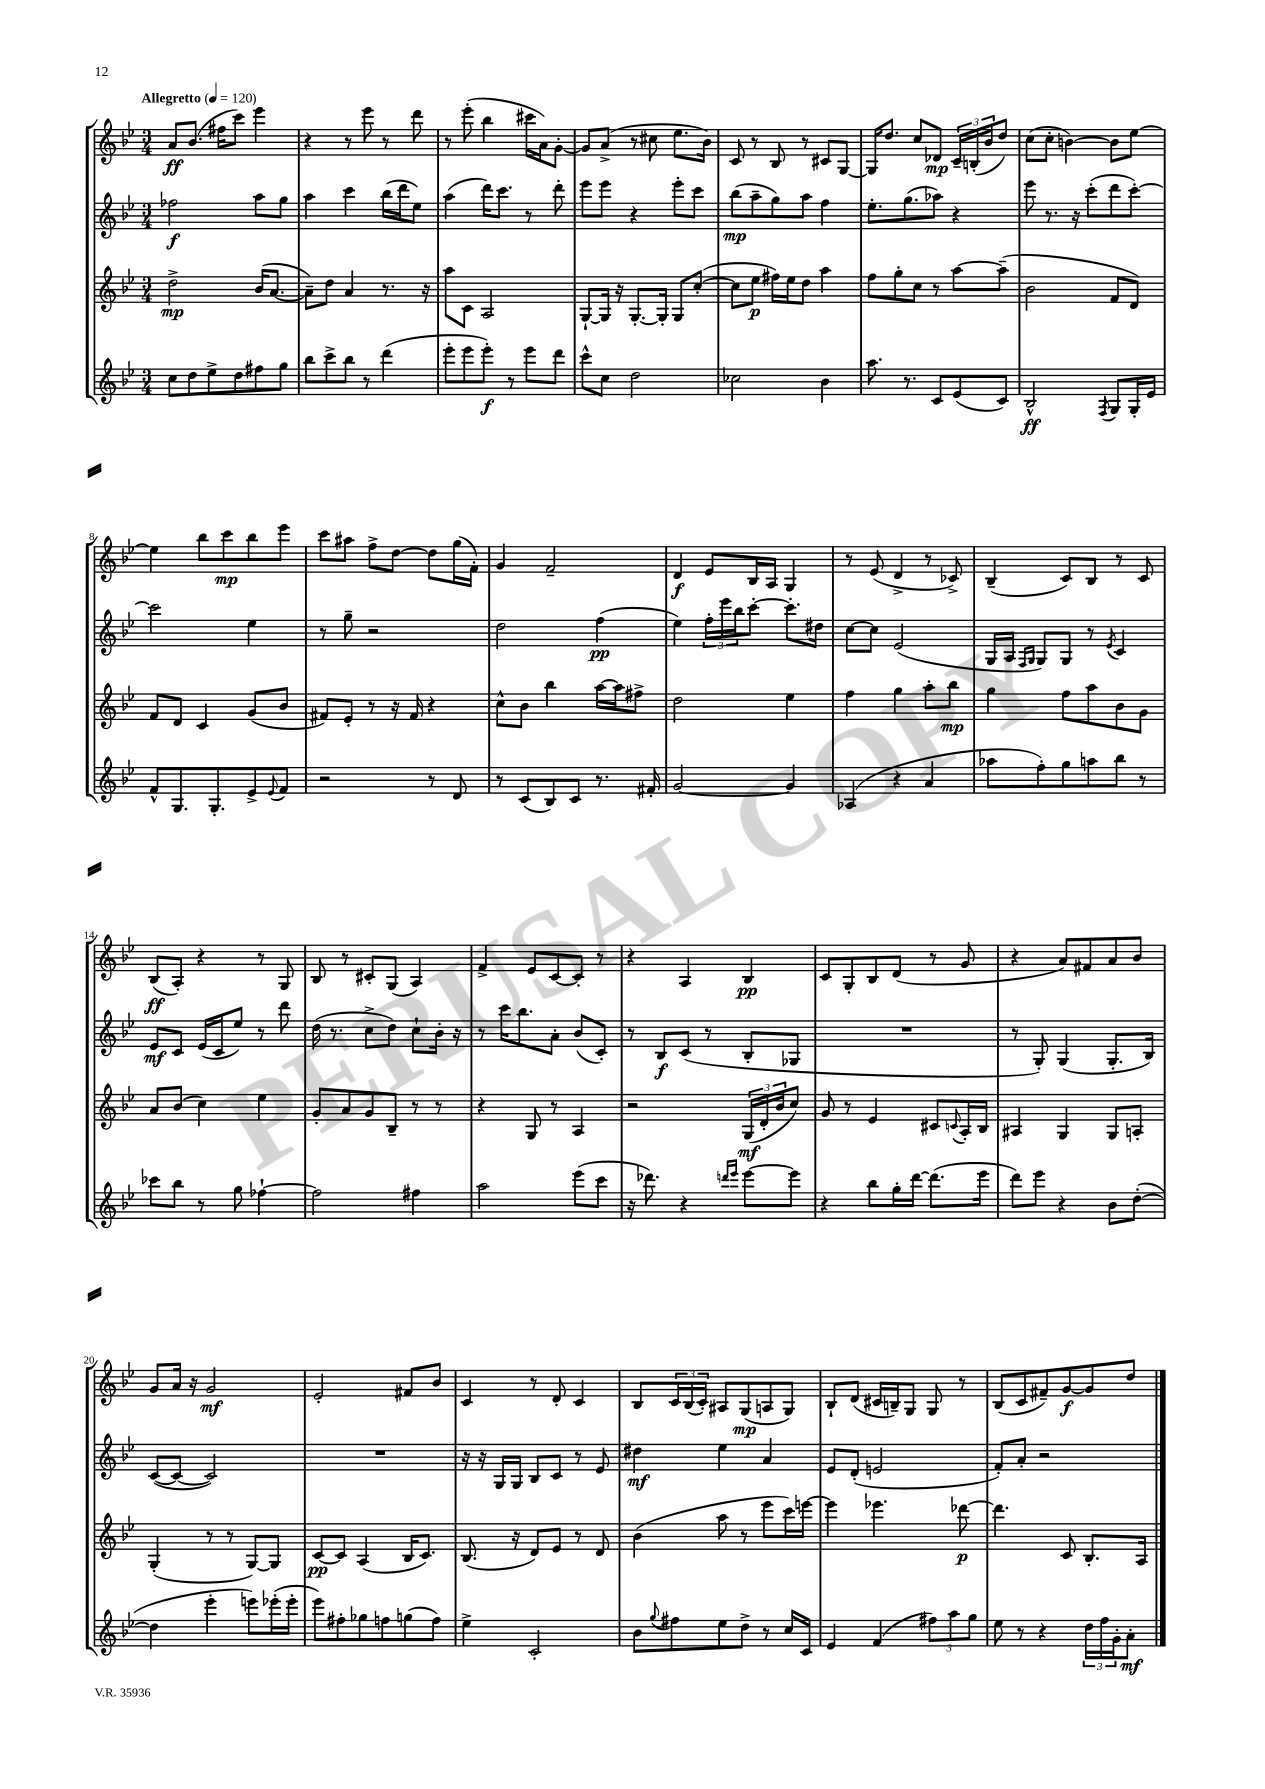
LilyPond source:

<<
\new StaffGroup <<
\new Staff = "s0" {
    \clef treble \key bes \major \numericTimeSignature \time 3/4 \tempo "Allegretto" 4 = 120
    a'8\ff bes'8.( fis''16 c'''8) ees'''4 |
    r4 r8 ees'''8 r8 d'''8 |
    r8 ees'''8-.( bes''4 cis'''16 a'16) g'8~-. |
    g'8 a'8->( r8 cis''8 ees''8. bes'16) |
    c'8 r8 bes8 r8 cis'8 g8~ |
    g16 d''8. c''8 des'8\mp \tuplet 3/2 { c'16-- b16-.( bes'16 } d''8) |
    c''8( c''8-. b'4~) b'8 ees''8~ |
    ees''4 bes''8 c'''8\mp bes''8 ees'''8 |
    c'''8 ais''8 f''8-> d''8~ d''8 g''16( f'16-.) |
    g'4 f'2-- |
    d'4\f ees'8 bes16 a16 g4 |
    r8 ees'8( d'4-> r8 ces'8->) |
    bes4--( c'8) bes8 r8 c'8 |
    bes8\ff( a8-.) r4 r8 g8 |
    bes8 r8 cis'8-. g8( a4) |
    f'4-> ees'8 c'8~ c'8-. r8 |
    r4 a4 bes4\pp |
    c'8 g8-. bes8 d'8( r8 g'8 |
    r4 a'8) fis'8 a'8 bes'8 |
    g'8 a'16 r16 g'2\mf |
    ees'2-. fis'8 bes'8 |
    c'4 r8 d'8-. c'4 |
    bes8 \tuplet 3/2 { c'16 bes16( c'16-.) } ais8 g8\mp( a8 g8) |
    bes8-! d'8( cis'16 b16--) g8 g8 r8 |
    bes8( c'8 fis'8--) g'8~\f g'8 d''8 \bar "|." |
}
\new Staff = "s1" {
    \clef treble \key bes \major \numericTimeSignature \time 3/4
    fes''2\f a''8 g''8 |
    a''4 c'''4 bes''16( d'''16 ees''8) |
    a''4( d'''16) c'''8. r8 d'''8-. |
    ees'''8 ees'''8 r4 ees'''8-. c'''8 |
    bes''8\mp( a''8-- g''8) a''8 f''4 |
    ees''8.-. g''8.( aes''8) r4 |
    ees'''8 r8. r16 c'''8-.( d'''8 c'''8~-.) |
    c'''2 ees''4 |
    r8 g''8-- r2 |
    d''2 f''4\pp( |
    ees''4) \tuplet 3/2 { f''16-. ees'''16 bes''16 } c'''8~-. c'''8.-. dis''16 |
    c''8~ c''8 ees'2( |
    g16 a16 \grace { f16 g16 } g8) g8 r8 \acciaccatura { ees'8 } c'4 |
    ees'8\mf c'8 ees'16( c'16 ees''8) r8 d'''8 |
    d''16( r8. c''8-> d''8) c''8-! bes'16-. r16 |
    r8 c'''16 bes''8. a'8-. bes'8( c'8-.) |
    r8 bes8\f c'8( r8 bes8-. ges8 |
    R2. |
    r8 g8-.) g4( g8.-. bes16) |
    c'8~( c'8~ c'2) |
    R2. |
    r16 r16 g16 g16 bes8 c'8 r8 ees'8 |
    dis''4\mf ees''4 a'4 |
    ees'8 d'8-.( e'2 |
    f'8-.) a'8-. r2 \bar "|." |
}
\new Staff = "s2" {
    \clef treble \key bes \major \numericTimeSignature \time 3/4
    d''2->\mp bes'16( a'8.~ |
    a'8--) d''8 a'4 r8. r16 |
    a''8 c'8 a2 |
    g8~-! g16 r16 g8.~-. g16-. g8 c''8~-.( |
    c''8 ees''8\p fis''16) ees''16 d''8 a''4 |
    f''8 g''8-. c''8 r8 a''8~ a''8--( |
    bes'2 f'8 d'8) |
    f'8 d'8 c'4 g'8( bes'8 |
    fis'8) ees'8-. r8 r16 fis'16 r4 |
    c''8-^ bes'8 bes''4 a''16~ a''16 fis''8-> |
    d''2 ees''4 |
    f''4 g''4 a''8-. bes''8\mp |
    g''4 f''8 a''8 bes'8 g'8 |
    a'8 bes'8( c''4) ees''4 |
    g'8-. a'8 g'8 bes8-- r8 r8 |
    r4 g8 r8 a4 |
    r2 \tuplet 3/2 { g16\mf( d'16-. bes'16 } c''8) |
    g'8 r8 ees'4 cis'8 \appoggiatura { c'8 } a16-. bes16 |
    ais4 g4 g8 a8-. |
    g4-.( r8 r8 g8~) g8 |
    c'8~\pp c'8 a4( bes16 c'8.) |
    bes8.( r16 d'8) ees'8 r8 d'8 |
    bes'4( a''8 r8 ees'''8 c'''16) e'''16~ |
    e'''4 ees'''4. des'''8~\p |
    des'''4. c'8 bes8.-. a16 \bar "|." |
}
\new Staff = "s3" {
    \clef treble \key bes \major \numericTimeSignature \time 3/4
    c''8 d''8 ees''8-> d''8 fis''8 g''8 |
    bes''8 c'''8-> bes''8 r8 d'''4( |
    ees'''8-. ees'''8 ees'''8-.\f) r8 ees'''8 d'''8 |
    c'''8-^ c''8 d''2 |
    ces''2 bes'4 |
    a''8. r8. c'8 ees'8( c'8) |
    bes2-^\ff \acciaccatura { f8 } g8 g16-. ees'16 |
    f'8-^ g8. g8.-. ees'8-> \appoggiatura { ees'8 } f'8 |
    r2 r8 d'8 |
    r8 c'8( bes8) c'8 r8. fis'16-. |
    g'2~ g'4 |
    aes4( r4 a'4 |
    aes''8 f''8-.) g''8 a''8 bes''8 r8 |
    ces'''8 bes''8 r8 g''8 fes''4~-! |
    fes''2 fis''4 |
    a''2 ees'''8( c'''8 |
    r16 des'''8.) r4 \grace { d'''16 ees'''16 } ees'''8~ ees'''8 |
    r4 bes''8 g''16-. d'''16~ d'''8.( ees'''16 |
    d'''8) ees'''8 r4 bes'8 d''8~-.( |
    d''4 ees'''4-. e'''8) ees'''16-.( ees'''16-. |
    ees'''8) fis''8-. ges''8 f''8 g''8( f''8) |
    ees''4-> c'2-. |
    bes'8 \appoggiatura { g''8 } fis''8 ees''8 d''8-> r8 c''16 c'16 |
    ees'4 f'4( \tuplet 3/2 { fis''8) a''8 g''8 } |
    ees''8 r8 r4 \tuplet 3/2 { d''16 f''16 g'16-. } a'8-.\mf \bar "|." |
}
>>
>>
